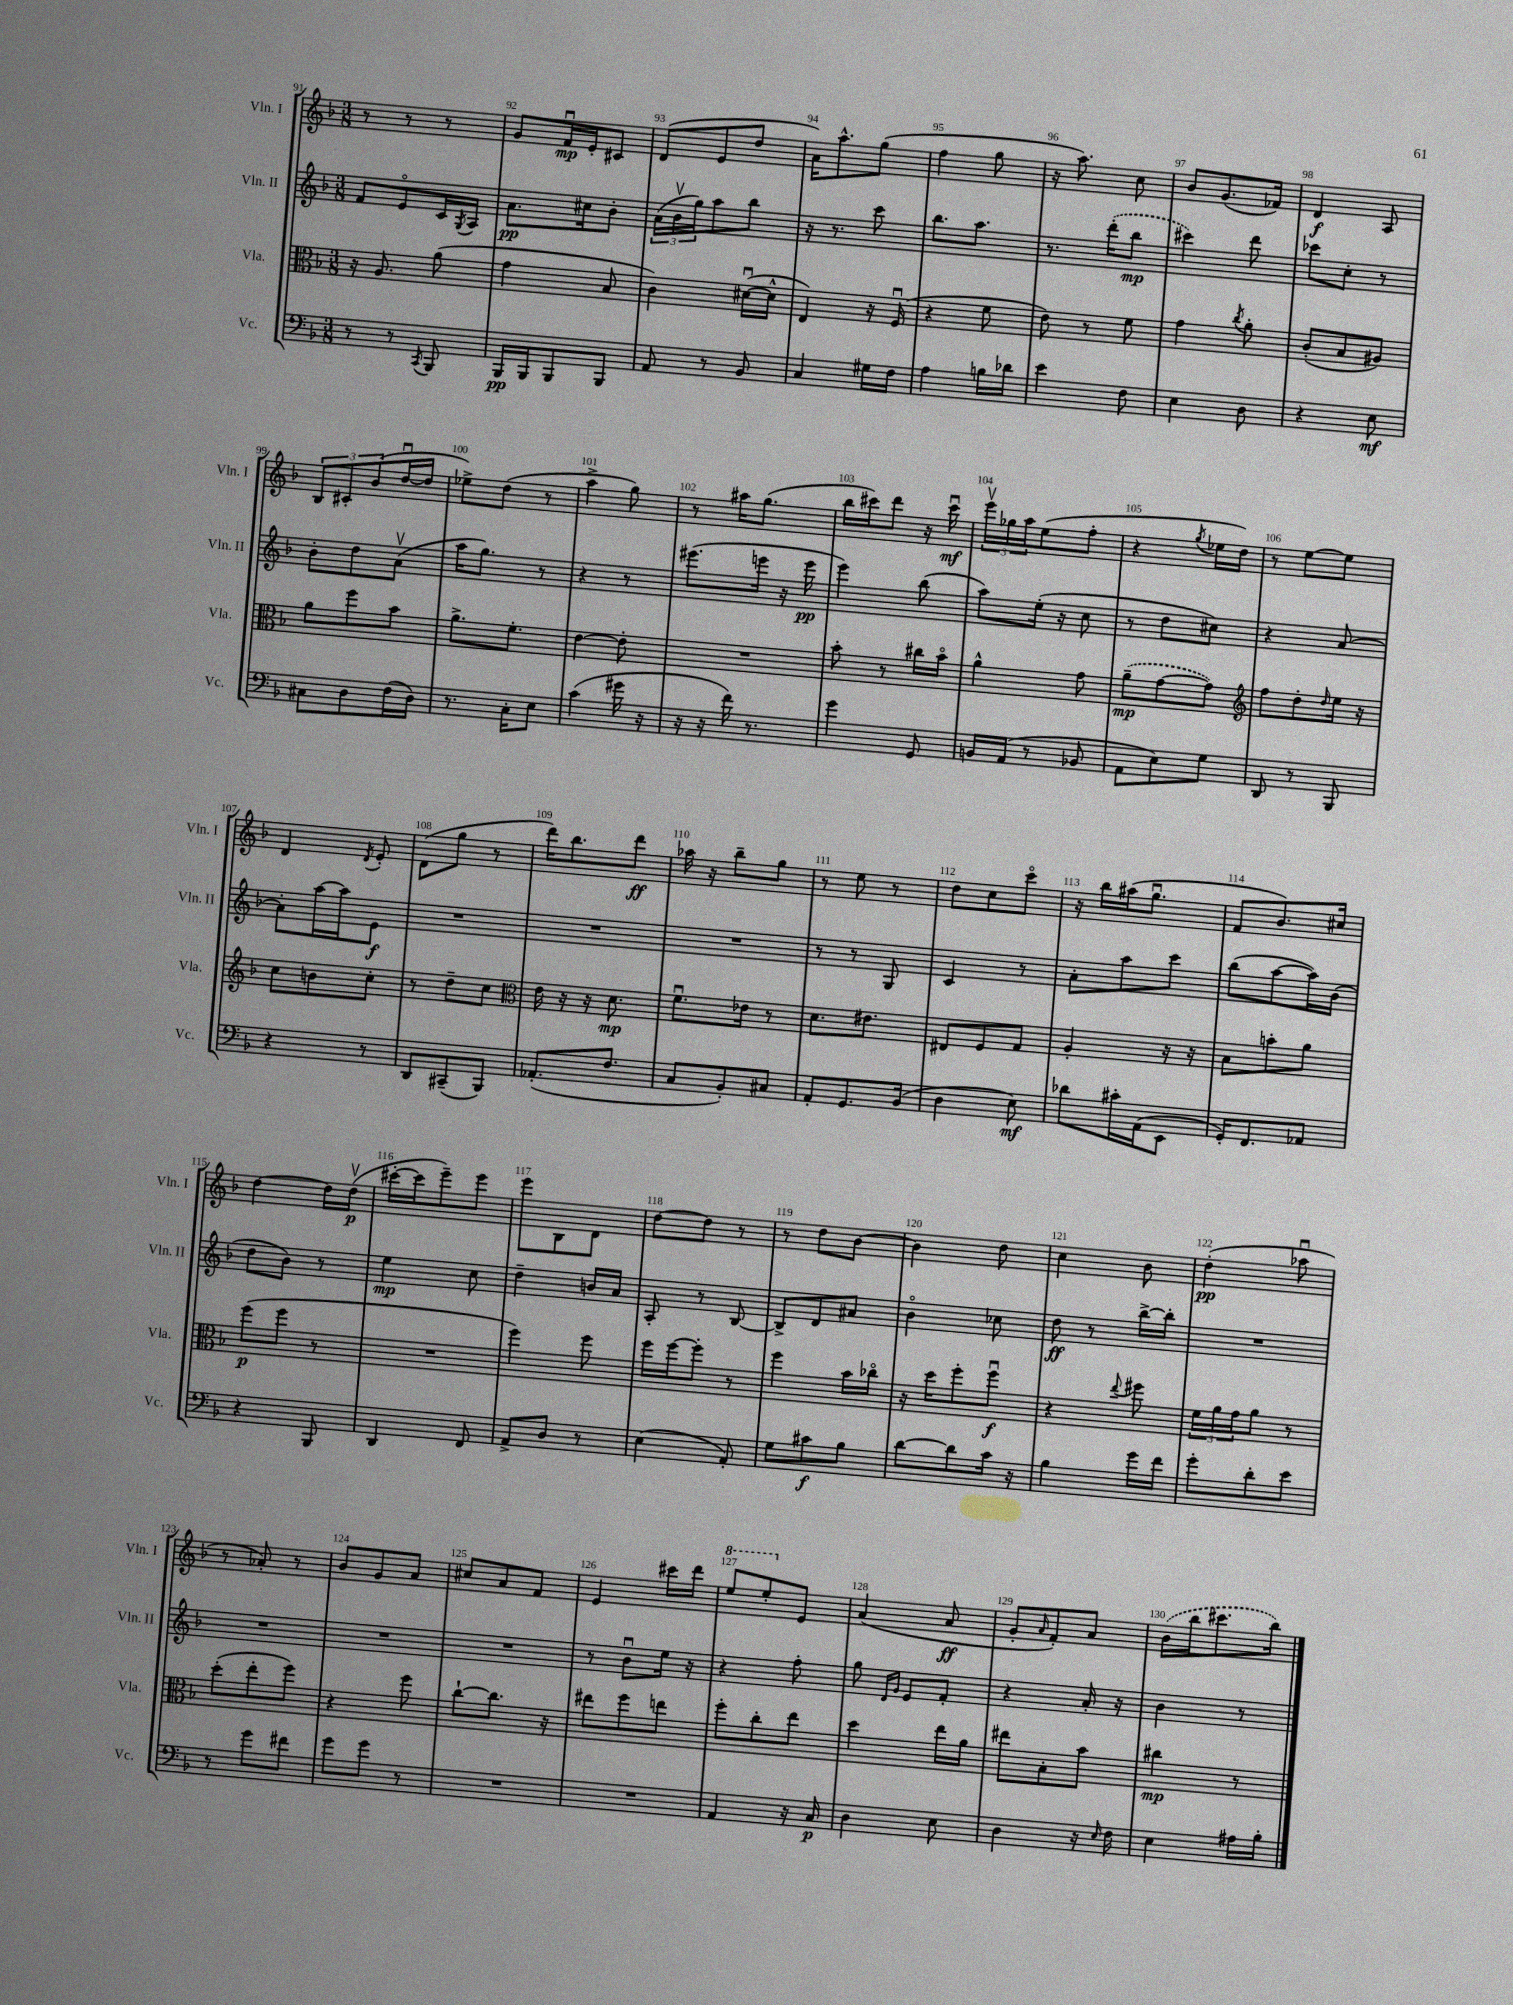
<<
\new StaffGroup <<
\new Staff = "s0" \with { instrumentName = "Vln. I" shortInstrumentName = "Vln. I" } {
    \clef treble \key f \major \numericTimeSignature \time 3/8
    r8 r8 r8 |
    g'8 f'16\downbow\mp e'16-. cis'8 |
    d'8( e'8 d''8 |
    a'16) a''8.-^ g''8( |
    f''4 g''8 |
    r16 a''8.) c''8 |
    bes'8 g'8.( fes'16) |
    d'4\f a8 |
    \tuplet 3/2 { bes8 cis'8-. bes'8( } d''16~\downbow d''16 |
    ees''8->) d''8( r8 |
    a''4-> g''8) |
    r8 ais''16 g''8.( |
    bes''16 cis'''16) d'''8 r16 cis'''16\downbow\mf |
    \tuplet 3/2 { e'''16\upbow ges''16 a''16 } e''8( f''8-. |
    r4 \acciaccatura { g''8 } ees''16 d''16) |
    r8 e''8~ e''8 |
    d'4 \acciaccatura { d'8 } e'8-. |
    d'8( g''8 r8 |
    d'''16) bes''8. d'''8\ff |
    aes''16 r16 bes''8-- g''8 |
    r8 e''8 r8 |
    d''8 c''8 c'''8\flageolet |
    r16 bes''16 ais''16( g''8.\downbow |
    f'8 bes'8.) cis''16 |
    d''4~ d''16 d''16\upbow\p( |
    cis'''16~-. cis'''16 e'''8--) e'''8 |
    e'''8 bes8 d'8 |
    d''8~ d''8 r8 |
    r8 d''8 bes'8~ |
    bes'4 d''8 |
    c''4 bes'8 |
    d''4-.\pp( aes''8\downbow |
    r8 aes'8-.) r8 |
    bes'8 g'8 a'8 |
    cis''8 a'8 f'8 |
    e'4 cis'''16 d'''16 |
    \ottava #1 e'''8 e'''8-. \ottava #0 e'8 |
    a'4( a'8\ff |
    g'8-. \grace { a'16 } f'8-.) a'8 |
    \once \slurDashed bes'16( bes''16 cis'''8. bes''16) \bar "|." |
}
\new Staff = "s1" \with { instrumentName = "Vln. II" shortInstrumentName = "Vln. II" } {
    \clef treble \key f \major \numericTimeSignature \time 3/8
    f'8 e'8\flageolet c'16 \acciaccatura { g8 } a16 |
    a'8.\pp cis''16 bes'8-. |
    \tuplet 3/2 { a'16( bes'16\upbow g''16) } a''8 bes''8 |
    r16 r8. c'''8 |
    bes''8. a''8. |
    r8. \once \slurDashed d'''16-.( bes''8\mp |
    cis'''4) d'''8 |
    ces'''8 c''8-. r8 |
    bes'8-. d''8 a'8\upbow( |
    a''16 g''8.) r8 |
    r4 r8 |
    eis'''8.( e'''16 r16 e'''16\pp |
    e'''4) bes''8( |
    a''8) e''16-.( r16 c''8 |
    r8 d''8 cis''8) |
    r4 a'8~ |
    a'8-. a''16~ a''16 e'8\f |
    R4. |
    R4. |
    R4. |
    r8 r8 g8 |
    c'4 r8 |
    a'8-. a''8 c'''8 |
    bes''8( a''8~ a''16) bes'16( |
    d''8 bes'8) r8 |
    e''4\mp c''8 |
    d''4-- b'16 a'16 |
    a8-. r8 bes8~ |
    bes8-> d'8 ais'8 |
    bes'4\flageolet ces''8 |
    d''8\ff r8 bes''16~-> bes''16-. |
    R4. |
    R4. |
    R4. |
    R4. |
    r8 bes'8\downbow e''16 r16 |
    r4 f''8-. |
    g''8 \grace { d'16 g'16 } e'8 f'8-. |
    r4 a'16-. r16 |
    bes'4 r8 \bar "|." |
}
\new Staff = "s2" \with { instrumentName = "Vla." shortInstrumentName = "Vla." } {
    \clef alto \key f \major \numericTimeSignature \time 3/8
    r16 a8. a'8( |
    g'4 bes8 |
    c'4) dis'16~\downbow( dis'16-^ |
    e4) r16 f16\downbow( |
    r4 f'8 |
    e'8) r8 f'8 |
    g'4 \acciaccatura { c''8 } a'8-. |
    c'8-.( bes8 ais8) |
    a'8 f''8 bes'8 |
    a'8.-> f'8.-. |
    e'4~ e'8-. |
    R4. |
    bes'8-. r8 cis''16 bes'16\flageolet |
    a'4-^ g'8 |
    \once \slurDashed a'8--\mp( g'8~ g'8) |
    \clef treble f''8 d''8-. \grace { d''16 } e''16 r16 |
    c''8 b'8 c''8-. |
    r8 d''8-- c''8 |
    \clef alto e'16 r16 r16 d'8.\mp |
    f'8.\downbow ees'16 r8 |
    d'8. eis'8. |
    eis8 f8 g8 |
    a4-. r16 r16 |
    bes8 b'8-. a'8 |
    f''8\p( f''8 r8 |
    R4. |
    f''4) f''8 |
    f''16 f''16~ f''8-. r8 |
    f''4 bes'16 ces''16\flageolet |
    r16 d''16 f''8-. f''8\downbow\f |
    r4 \appoggiatura { e''8 } fis''8 |
    \tuplet 3/2 { f'16 a'16 g'16 } a'8 r8 |
    d''8-.( e''8-. f''8) |
    r4 f''8 |
    c''8~-! c''8. r16 |
    eis''8 f''8 e''8 |
    f''8-. c''8-. e''8 |
    d''4 e''16 a'16 |
    eis''8 bes8-. bes'8 |
    cis''4\mp r8 \bar "|." |
}
\new Staff = "s3" \with { instrumentName = "Vc." shortInstrumentName = "Vc." } {
    \clef bass \key f \major \numericTimeSignature \time 3/8
    r8 r8 \acciaccatura { c,8 } bes,,8 |
    bes,,16\pp bes,,16 bes,,8 bes,,8 |
    a,8 r8 bes,8 |
    c4 gis16 f16 |
    a4 b16 des'16 |
    e'4 f8 |
    e4 d8 |
    r4 e8\mf |
    cis8 d8 f16( d16) |
    r8. c16-. e8 |
    c'4( gis'16 r16 |
    r16 r16 f'16) r8. |
    g'4 g,8 |
    b,16 a,16( r8 bes,8 |
    a,8 e8) g8 |
    d,8 r8 bes,,8 |
    r4 r8 |
    d,8 cis,8--( bes,,8) |
    aes,8.-.( f8. |
    c8 bes,8-.) cis8 |
    a,8-. g,8. bes,16( |
    d4 e8\mf) |
    des'8 cis'16-. a,16( e,8 |
    g,16-.) f,8. aes,8 |
    r4 bes,,8 |
    d,4 f,8 |
    a,8-> d8 r8 |
    e4( a,8-.) |
    g8 cis'8\f bes8 |
    d'8~ d'8 c'16 r16 |
    bes4 g'16 f'16 |
    g'8-. d'8-. e'8 |
    r8 g'8 fis'8 |
    g'8 g'8 r8 |
    R4. |
    R4. |
    a,4 r16 c16\p |
    d4 e8 |
    d4 r16 \grace { e16 } f16 |
    e4 ais16 bes16-. \bar "|." |
}
>>
>>
\layout { \context { \Score currentBarNumber = #91 \override BarNumber.break-visibility = ##(#f #t #t) barNumberVisibility = #all-bar-numbers-visible } }
